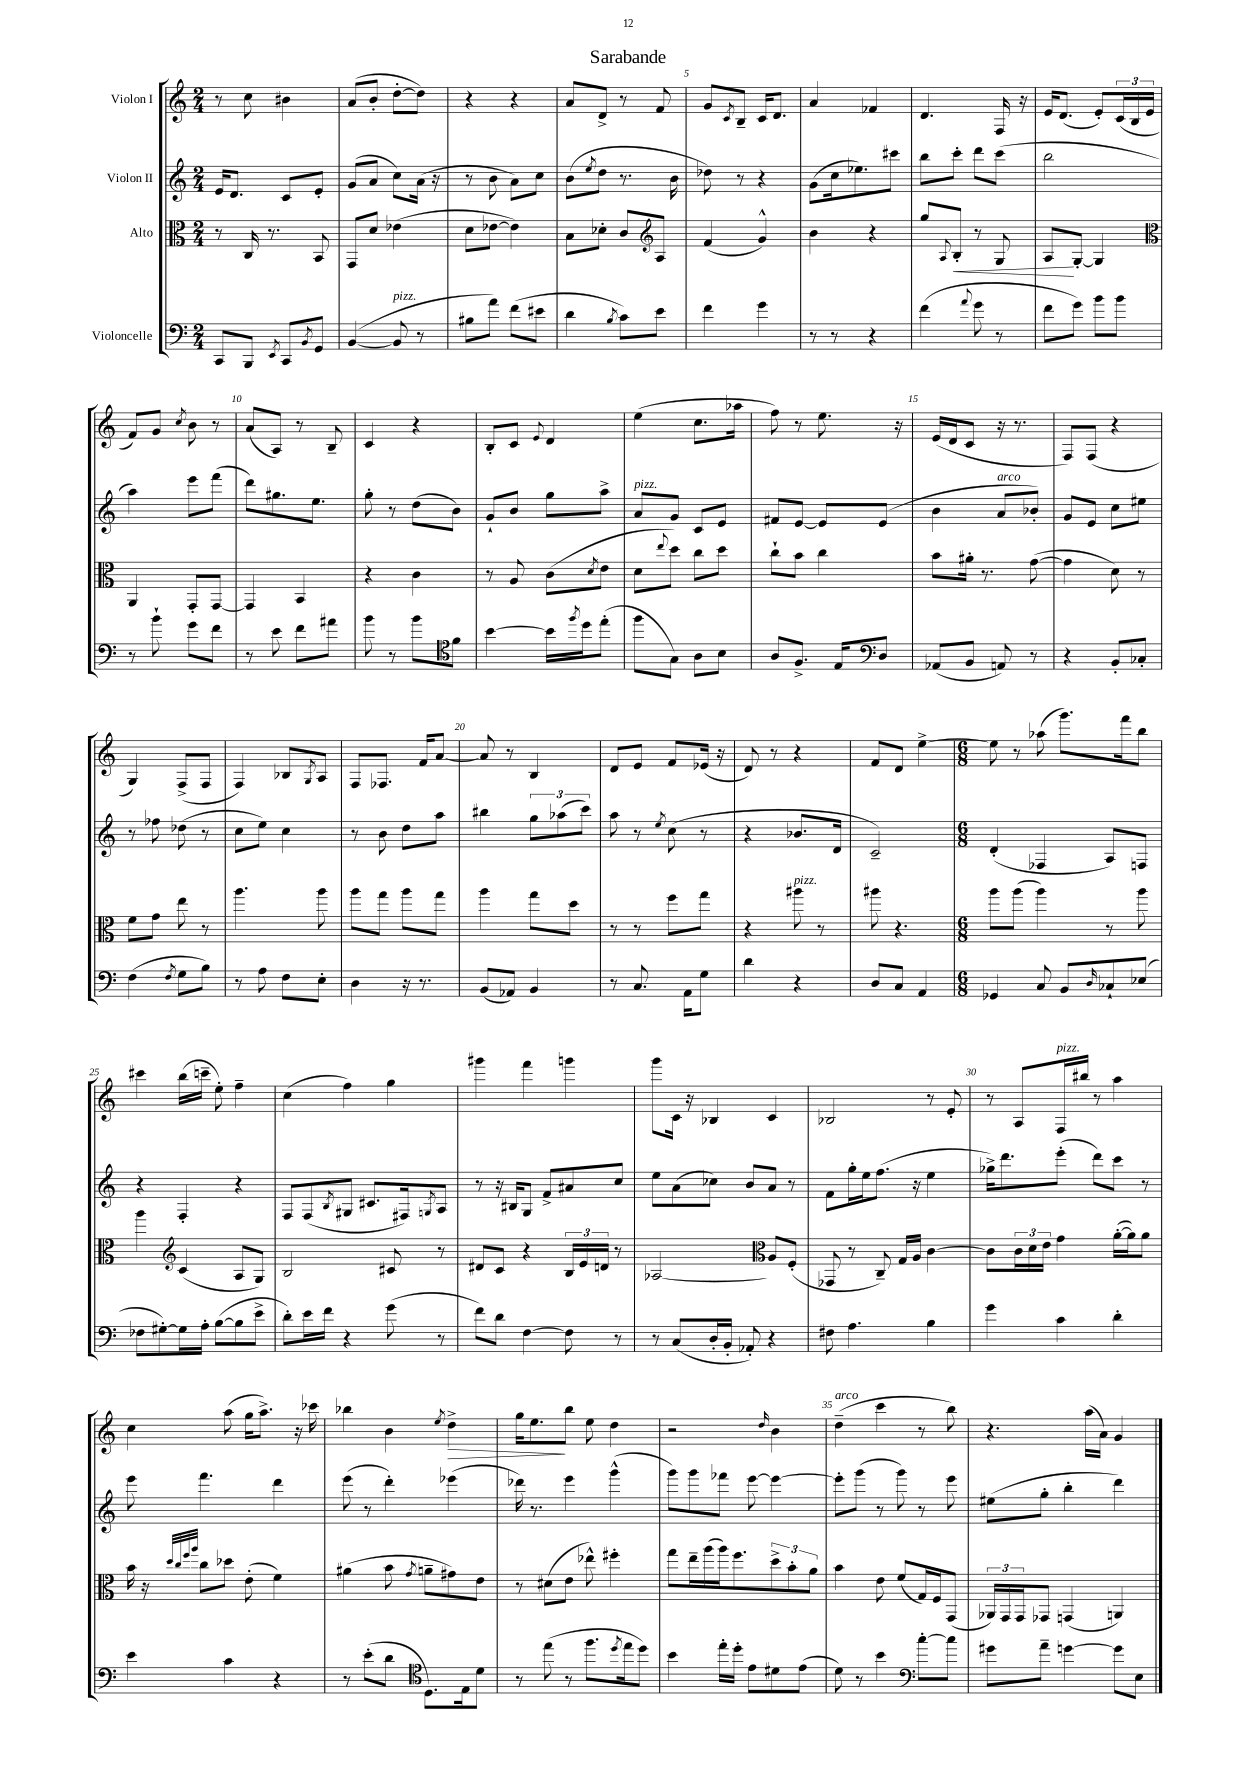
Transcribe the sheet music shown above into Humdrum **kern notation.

**kern	**kern	**kern	**kern
*staff4	*staff3	*staff2	*staff1
*clefF4	*clefC3	*clefG2	*clefG2
*k[]	*k[]	*k[]	*k[]
*M2/4	*M2/4	*M2/4	*M2/4
8CC	8r	16e	8r
.	.	8.d	.
8BBB	16C	.	8cc
.	8.r	.	.
8qEE	.	.	.
8CC	.	8c	4b#
8qBB	.	.	.
8GG	8BB	8e'	.
=	=	=	=
([4BB	8GG	(8g	(8a
.	8d	8a	8b'
8BB]	(4e-	8cc)	[8dd'
8r	.	(16a	8dd])
.	.	16r	.
=	=	=	=
8B#	8d	8r	4r
8a)	[8e-	8b	.
(8f	4e-])	8a)	4r
8e#	.	8cc	.
=	=	=	=
4d	8B	(8b	8a
.	.	8qee	.
.	8d-'	8dd	8d^
8qB	.	.	.
8c)	8c	8.r	8r
8e	8A	.	8f
.	.	16b	.
=	=	=	=
*	*clefG2	*	*
4f	(4f	8dd-)	8g
.	.	.	8qc
.	.	8r	8B~
4g	4g^^)	4r	16c
.	.	.	8.d
=	=	=	=
8r	4b	(8g	4a
8r	.	16cc	.
.	.	8.ee-)	.
4r	4r	.	4f-
.	.	8ccc#	.
=	=	=	=
(4f	8gg	8bb	4.d
.	8qqA	.	.
.	8B'	8ccc'	.
8qqa	.	.	.
8g	8r	8ddd	.
8r	8G	(8ccc	16F
.	.	.	16r
=	=	=	=
8f	8A	2bb	16e
.	.	.	(8.d
8g)	[8G'	.	.
8b	4G]	.	8e')
8b	.	.	(24c
.	.	.	24B
.	.	.	24e
=	=	=	=
*	*clefC3	*	*
8r	4AA	4aa)	8f)
8b`	.	.	8g
.	.	.	8qcc
8g	8GG'	8eee	8b
8f	[8GG	(8fff	8r
=	=	=	=
8r	4GG]	8ddd)	(8a
8e	.	8.gg#	8A)
8f	4BB	.	8r
.	.	8.ee	.
8a#	.	.	8B~
=	=	=	=
8b	4r	8gg'	4c
8r	.	8r	.
8b	4c	(8dd	4r
8f	.	8b)	.
=	=	=	=
*clefC4	*	*	*
[4b	8r	8g`	8B'
.	8A	8b	8c
.	.	.	8qqe
16b]	(8c	8gg	4d
8qff	.	.	.
16dd	.	.	.
.	8qd	.	.
(8ee'	8e	8aa^	.
=	=	=	=
8ff	8d	8a	(4ee
.	8qqee	.	.
8G)	8dd)	8g	.
8A	8cc	8c	8.cc
8B	8dd	8e	.
.	.	.	16aa-
=	=	=	=
8A	8cc`	8f#	8ff)
8.F^	8b	[8e	8r
.	4cc	8e]	8.ee
16E	.	.	.
8D	.	(8e	.
.	.	.	16r
=	=	=	=
*clefF4	*	*	*
(8AA-	8b	4b	(16e
.	.	.	16d
8BB	16a#'	.	8c
.	8.r	.	.
8AA)	.	8a	16r
.	.	.	8.r
8r	([8g	8b-')	.
=	=	=	=
4r	4g]	8g	8F)
.	.	8e	(8F
8BB'	8d)	8cc	4r
8C-'	8r	8ee#	.
=	=	=	=
(4F	8f	8r	4G)
.	8g	8ff-	.
8qF	.	.	.
8G	8ee	(8dd-	(8F^
8B)	8r	8r	8F
=	=	=	=
8r	4.aa	8cc	4F)
8A	.	8ee)	.
8F	.	4cc	8B-
.	.	.	8qG
8E'	8aa	.	8A
=	=	=	=
4D	8aa	8r	8F
.	8gg	8b	8.F-
16r	8aa	8dd	.
8.r	.	.	16f
.	8gg	8aa	[8a
=	=	=	=
(8BB	4aa	4bb#	8a]
8AA-)	.	.	8r
4BB	8gg	12gg	4B
.	.	(12aa-	.
.	8dd	.	.
.	.	12ccc)	.
=	=	=	=
8r	8r	8aa	8d
8.C	8r	8r	8e
.	.	8qee	.
.	8ff	(8cc	8f
16AA	.	.	.
8G	8gg	8r	(16e-
.	.	.	16r
=	=	=	=
4d	4r	4r	8d)
.	.	.	8r
4r	8aa#	8.b-	4r
.	8r	.	.
.	.	16d	.
=	=	=	=
8D	8aa#	2c~)	8f
8C	4.r	.	8d
4AA	.	.	[4ee^
=	=	=	=
*M6/8	*M6/8	*M6/8	*M6/8
4GG-	8aa	(4d'	8ee]
.	(8aa	.	8r
8C	4aa)	4F-	(8aa-
8BB	.	.	8.ggg)
16qqD	.	.	.
8C-`	8r	8A)	.
.	.	.	16fff
(8E-	8aa	8F	8bb
=	=	=	=
8F-	4aa	4r	4ccc#
[8G#')	.	.	.
*	*clefG2	*	*
16G#]	(4c	4F'	(16bb
16A'	.	.	16ccc~
([8B	.	.	8ee')
8B]	8A	4r	4ff~
8e^	8G)	.	.
=	=	=	=
8d')	2B	8F	(4cc
16e	.	(8F	.
16f	.	.	.
.	.	8qB	.
4r	.	8G#	4ff)
.	.	8.c#	.
(8g	8c#	.	4gg
.	.	16F#)	.
.	.	8qG	.
8r	8r	8A	.
=	=	=	=
8f)	8d#	8r	4ggg#
8d	8c	16r	.
.	.	16B#	.
[4F	4r	8G	4fff
.	.	8f^	.
8F]	24B	8a#	4ggg
.	24e	.	.
.	24d	.	.
8r	8r	8cc	.
=	=	=	=
8r	[2A-	8ee	8ggg
(8C	.	(8a	16c
.	.	.	16r
16D'	.	8cc-)	4B-
16BB'	.	.	.
8AA-')	.	8b	.
4r	8A-]	8a	4c
.	(8F'	8r	.
=	=	=	=
*	*clefC3	*	*
8F#	8GG-	8f	2B-
4.A	8r	16gg'	.
.	.	16ee	.
.	8C~)	(8.ff	.
.	16G	.	.
.	16A	16r	.
4B	[4c	4ee	8r
.	.	.	8e'
=	=	=	=
4g	8c]	16gg-^)	8r
.	.	8.ddd	.
.	24c	.	8A
.	24d	.	.
.	24e	.	.
4c	4g	(8eee'	16F
.	.	.	16bb#
.	.	8ddd)	8r
4d'	([16a'	8ccc	4aa
.	16a])	.	.
.	8a	8r	.
=	=	=	=
4e	16b	8eee	4cc
.	16r	.	.
.	32qqdd	.	.
.	32qqcc	.	.
.	32qqff	.	.
.	32qqaa	.	.
.	8cc	4.fff	.
4c	8dd-	.	(8aa
.	(8e'	.	16gg
.	.	.	8.aa^)
4r	4f)	4ddd	.
.	.	.	16r
.	.	.	16ccc-
=	=	=	=
8r	(4a#	(8eee	4bb-
(8e'	.	8r	.
8d	8b	4ddd')	4b
.	8qg	.	.
8.D)	8a~	.	.
.	.	.	8qee
.	8g#)	(4eee-	4dd^
16E	.	.	.
8d	8e	.	.
=	=	=	=
*clefC4	*	*	*
8r	8r	16ddd-)	16gg
.	.	8.r	8.ee
(8ee	(8d#	.	.
8r	8e	4eee	8bb
8.ff	8ee-^^)	.	8ee
.	4ff#'	(4ggg^^	4dd
8qdd	.	.	.
16ee	.	.	.
8dd)	.	.	.
=	=	=	=
4b	8gg	8ggg)	2r
.	16ee~	8ggg	.
.	(16aa	.	.
16ee'	16aa)	8fff-	.
16dd'	8.ff	.	.
8e	.	[8eee	.
.	.	.	16qqdd
8d#	12dd^	4eee_	4b
.	12b'	.	.
(8e	.	.	.
.	12a	.	.
=	=	=	=
8d)	4b	8eee']	(4dd~
8r	.	(8ggg	.
4b	8e	8r	4ccc
.	(8f	8ggg)	.
[8cc'	16G)	8r	8r
.	16F	.	.
8cc]	(8GG	8eee	8bb)
=	=	=	=
*clefF4	*	*	*
8g#	24AA-)	(8ee#	4.r
.	24GG	.	.
.	24GG	.	.
8a~	8GG-	8gg'	.
[4g	(4GG	4bb'	.
.	.	.	(16aa
.	.	.	16a)
8g]	4AA)	4ddd)	4g
8E	.	.	.
==	==	==	==
*-	*-	*-	*-
